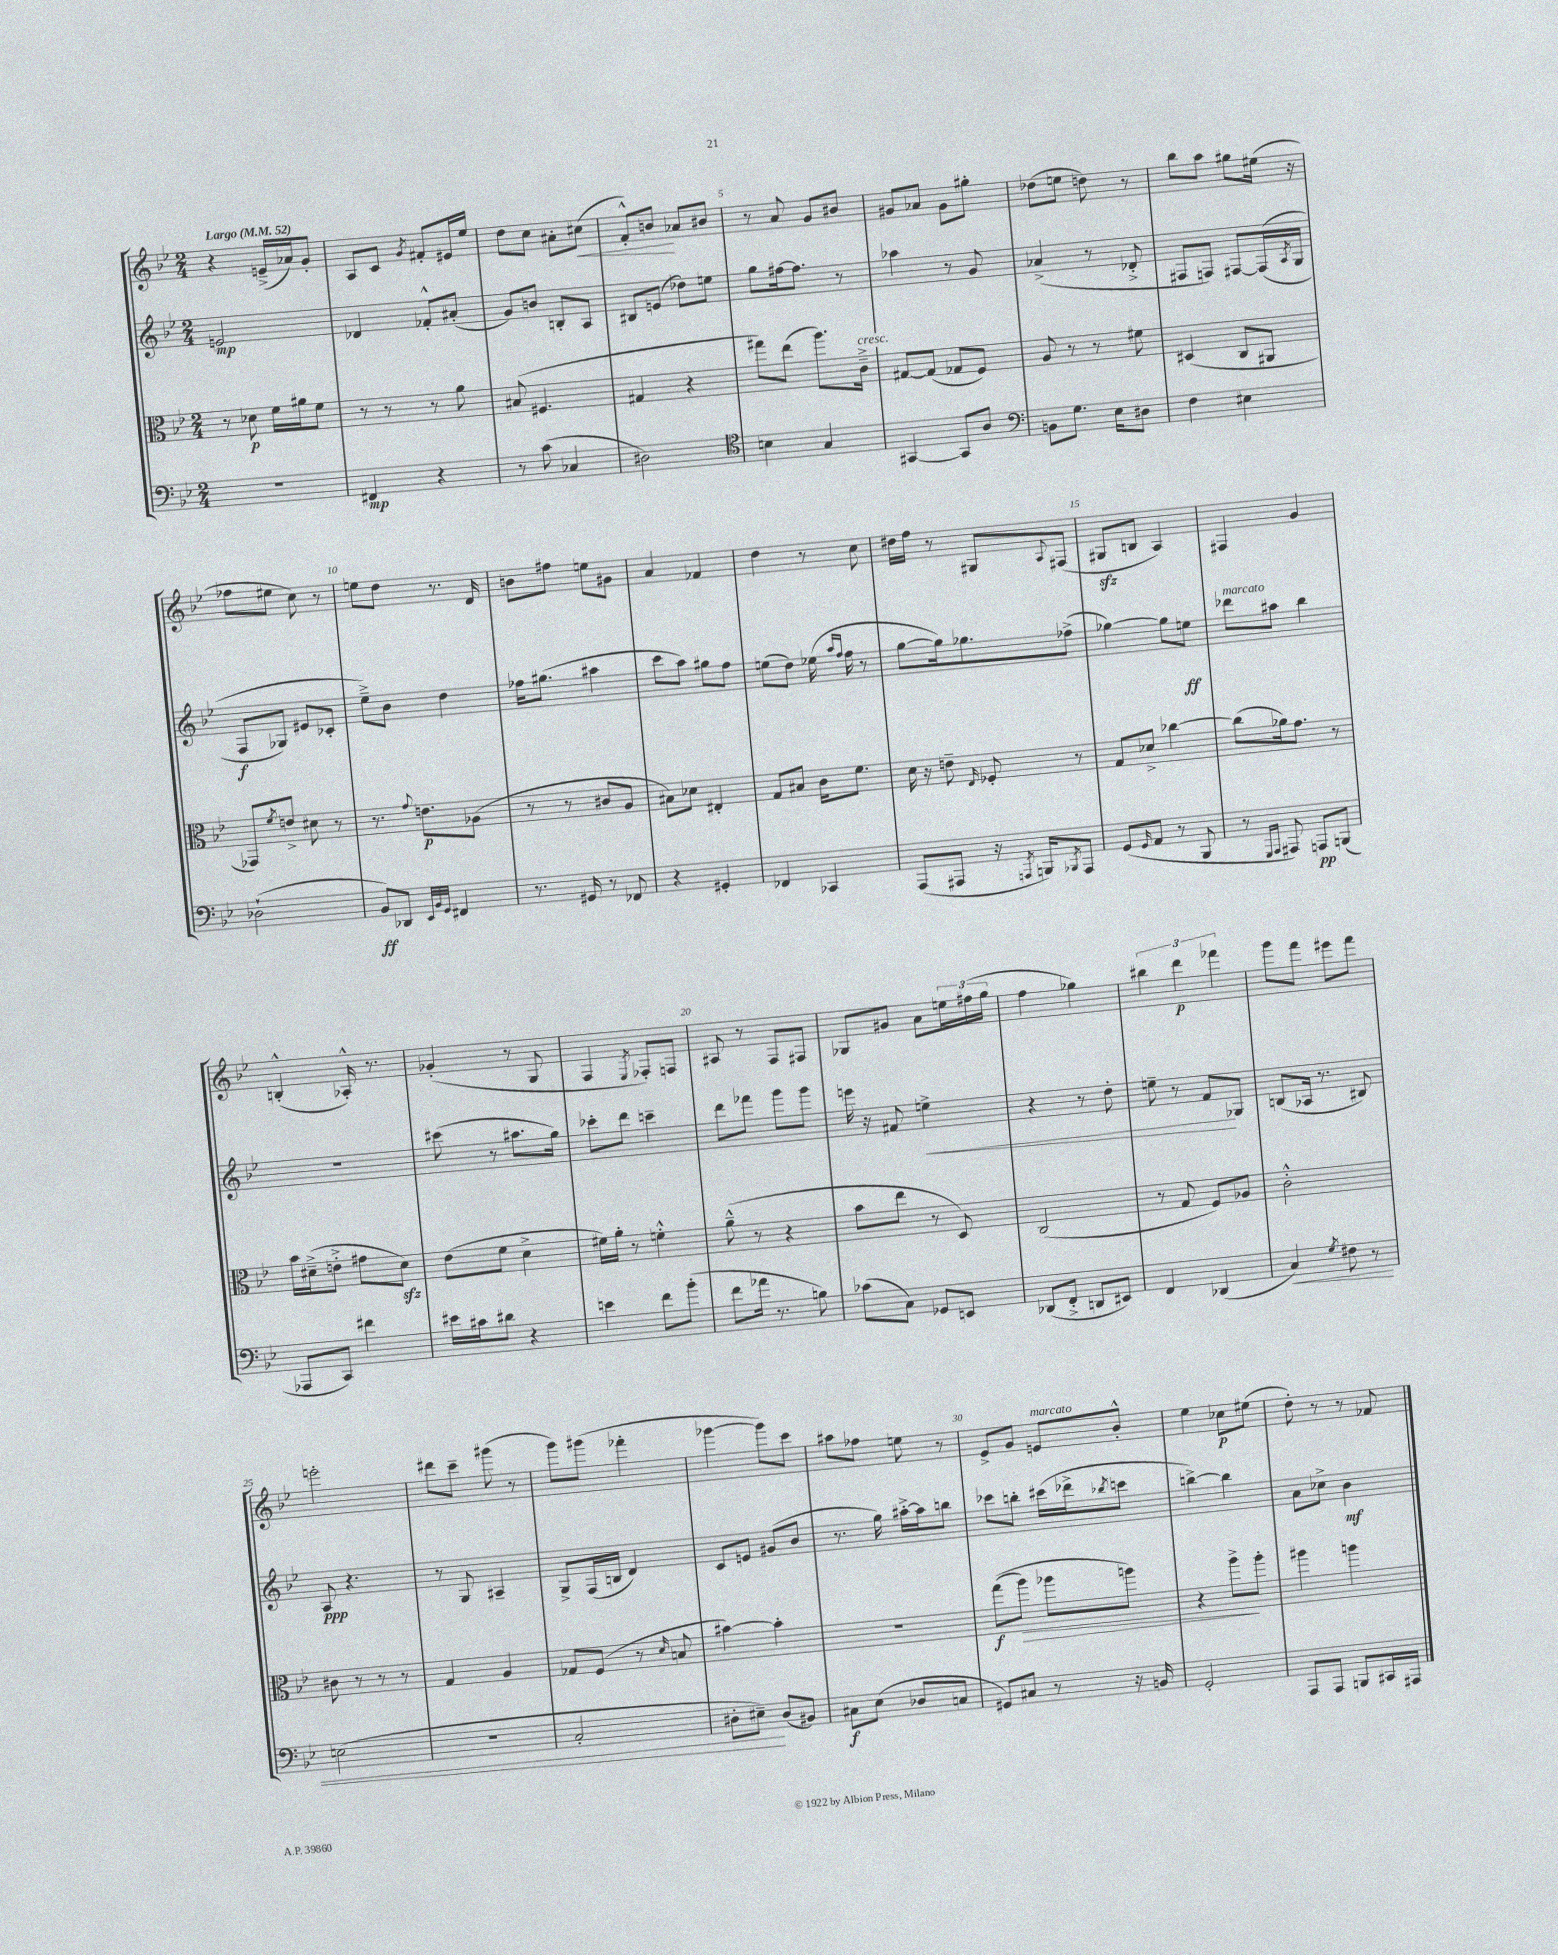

**kern	**dynam	**kern	**dynam	**kern	**dynam	**kern	**dynam
*part4	*part4	*part3	*part3	*part2	*part2	*part1	*part1
*staff4	*staff4	*staff3	*staff3	*staff2	*staff2	*staff1	*staff1
*clefF4	*	*clefC3	*	*clefG2	*	*clefG2	*
*k[b-e-]	*	*k[b-e-]	*	*k[b-e-]	*	*k[b-e-]	*
*M2/4	*	*M2/4	*	*M2/4	*	*M2/4	*
*MM52	*	*MM52	*	*MM52	*	*MM52	*
=1	=1	=1	=1	=1	=1	=1	=1
!	!	!	!	!	!	!LO:TX:a:B:t=Largo	!
2r	.	8r	.	2en/	mp	4r	.
.	.	8d-X\	p	.	.	.	.
.	.	16f\LL	.	.	.	(16en~^/LL	.
.	.	16a#X\J	.	.	.	16a-X/J)	.
.	.	8f\J	.	.	.	8g'/J	.
=2	=2	=2	=2	=2	=2	=2	=2
4FF#X/	mp	8r	.	4d-X/	.	8A/L	.
.	.	8r	.	.	.	8c/J	.
.	.	.	.	.	.	8qg/	.
4r	.	8r	.	8f-X'^^/L	.	8f#X'/L	.
.	.	8a\	.	(8a#X'/J	.	16e#X/L	.
.	.	.	.	.	.	16ee-/JJ	.
=3	=3	=3	=3	=3	=3	=3	=3
8r	.	(8B#X/	.	8g/L)	.	8dd\L	.
(8c\	.	4.F#X/	.	8bn/J	.	8cc\J	.
4C-X/	.	.	.	8Bn'/L	.	8a#X'\L	.
!	!	!	!	!	!	!	!LO:HP:b
.	.	.	.	8A/J	.	(8cc#X\J	<
=4	=4	=4	=4	=4	=4	=4	=4
2D#X\)	.	4G#X/	.	8B#X/L	.	8f'^^/L)	.
.	.	.	.	(8en/J	.	8bn/J	.
.	.	4r	.	8dd-X\L)	.	8a-X/L	[
.	.	.	.	8een\J	.	8b#X/J	.
=5	=5	=5	=5	=5	=5	=5	=5
*clefC4	*	*	*	*	*	*	*
4Bn\	.	8gg#X\L)	.	8gg\L	.	8r	.
.	.	(8ee-\J	.	[16ff#X\k	.	8a/	.
.	.	.	.	8.ff#\J]	.	.	.
4G/	.	8.aa\L)	.	.	.	8g/L	.
.	.	.	.	8r	.	8b#X/J	.
!	!	!LO:TX:a:i:t=cresc.	!	!	!	!	!
.	.	16c~^\Jk	.	.	.	.	.
=6	=6	=6	=6	=6	=6	=6	=6
[4GG#X/	.	[8G#X/L	.	4aa-X\	.	8g#X/L	.
.	.	(8G#/J]	.	.	.	8a-X/J	.
8GG#/L]	.	8G-X/L	.	8r	.	8g#\L	.
8A/J	.	8F/J)	.	8g/	.	8gg#X'\J	.
=7	=7	=7	=7	=7	=7	=7	=7
*clefF4	*	*	*	*	*	*	*
8BBn\L	.	8A/	.	(4a-X^/	.	(8dd-X\L	.
8.G\J	.	8r	.	.	.	8een\J	.
.	.	8r	.	8r	.	8ddn\)	.
16E-\KL	.	.	.	.	.	.	.
8D#X\J	.	8f#X\	.	8d-X'^/	.	8r	.
=8	=8	=8	=8	=8	=8	=8	=8
4F\	.	(4D#X/	.	8F#X/L	.	8bb-\L	.
.	.	.	.	8Fn/J)	.	8aa\J	.
4E#X\	.	8C/L	.	[8F#X/L	.	8gg#X\L	.
.	.	8AA#X/J	.	((16F#/L]	.	(16ee#X\Jk	.
.	.	.	.	8qA/	.	.	.
.	.	.	.	16G/JJ	.	16r	.
!!LO:LB:g=z
=9	=9	=9	=9	=9	=9	=9	=9
(2D-X`\	.	8GG-X/L)	.	8F/L	f	8ff-X\L	.
.	.	8qf/	.	.	.	.	.
.	.	8en^/J	.	8G-X/J)	.	8ee#X\J	.
.	.	8d#X\	.	8e#X/L	.	8cc\)	.
.	.	8r	.	8c-X'/J	.	8r	.
=10	=10	=10	=10	=10	=10	=10	=10
8BB-/L)	ff	8.r	.	8ee-~^\L)	.	8een\L	.
8DD-X/J	.	.	.	8b-\J	.	8dd\J	.
.	.	8qqg/	.	.	.	.	.
.	.	8.en\L	p	.	.	.	.
32qqEE-/LLL	.	.	.	.	.	.	.
32qqBB-/	.	.	.	.	.	.	.
32qqGG/JJJ	.	.	.	.	.	.	.
4FF#X/	.	.	.	4dd\	.	8.r	.
.	.	(8A-X\J	.	.	.	.	.
.	.	.	.	.	.	16d/	.
=11	=11	=11	=11	=11	=11	=11	=11
8.r	.	8r	.	16ff-X\KL	.	8bn\L	.
.	.	.	.	(8.gg#X\J	.	.	.
.	.	8r	.	.	.	8ff#X\J	.
16GG#X/	.	.	.	.	.	.	.
8r	.	8c#X/L	.	4aa#X\	.	8een\L	.
8FF-X/	.	8A/J	.	.	.	8g#X\J	.
=12	=12	=12	=12	=12	=12	=12	=12
4r	.	8B#X\L)	.	8ccc\L	.	4a/	.
.	.	8d-X\J	.	8aa\J)	.	.	.
4GG#X'/	.	4E#X'/	.	8gg#X\L	.	4f-X/	.
.	.	.	.	8ff\J	.	.	.
=13	=13	=13	=13	=13	=13	=13	=13
4FF-X/	.	8G/L	.	(8een\L	.	4dd\	.
.	.	8B#X/J	.	8dd\J)	.	.	.
4CC-X/	.	16c\KL	.	(16ee-X\	.	8r	.
.	.	.	.	16qqaa/LL	.	.	.
.	.	.	.	16qqff/JJ	.	.	.
.	.	8.f\J	.	16ff\	.	.	.
.	.	.	.	8r	.	8cc\	.
=14	=14	=14	=14	=14	=14	=14	=14
(8AAA/L	.	16d\	.	[8gg\L	.	16dd#X\LL	.
.	.	16r	.	.	.	16ff\JJ	.
8AAA#X/J	.	8en~\	.	16gg\k])	.	8r	.
.	.	.	.	8.gg-X\	.	.	.
.	.	16qqE-/	.	.	.	.	.
16r	.	8F-X'/	.	.	.	8G#X/L	.
8qAAAn/	.	.	.	.	.	.	.
16BBBn/KL)	.	.	.	.	.	.	.
8qBBB-X/	.	.	.	.	.	8qqA/	.
8AAA/J	.	8r	.	(8ff-X^\J	.	(8F#X/J	.
=15	=15	=15	=15	=15	=15	=15	=15
(8GG/L	.	8G/L	.	[4gg-X\)	.	8G#Xzz/L	.
16qqGG/	.	.	.	.	.	.	.
8AA/J	.	8d-X^/J	.	.	.	8Bn/J	.
8r	.	[4cc-X\	.	8gg-\L]	.	4A/)	.
8BBB-/	.	.	.	8een\J	ff	.	.
=16	=16	=16	=16	=16	=16	=16	=16
!	!	!	!	!LO:TX:a:i:t=marcato	!	!	!
8r	.	(8cc-\L]	.	8ddd-X\L	.	4F#X/	.
16qqGGG/LL	.	.	.	.	.	.	.
16qqAAA/JJ	.	.	.	.	.	.	.
8AAA#X/)	.	16a-X\k)	.	8aa#X\J	.	.	.
.	.	8.g\J	.	.	.	.	.
8AAAn/L	pp	.	.	4bb-\	.	4g/	.
(8BBBn/J	.	8r	.	.	.	.	.
!!LO:LB:g=z
=17	=17	=17	=17	=17	=17	=17	=17
8AAA-X/L	.	16b-\LL	.	2r	.	(4Bn'^^/	.
.	.	(16d#X~^\J	.	.	.	.	.
8CC/J)	.	8en'^\J	.	.	.	.	.
4f#X\	.	8g#X\L	.	.	.	16A-X'^^/)	.
.	.	.	.	.	.	8.r	.
.	.	8d#zz\J)	.	.	.	.	.
=18	=18	=18	=18	=18	=18	=18	=18
16e#X\LL	.	(8e-\L	.	(8ccc#X\	.	(4g-X'/	.
16c#X\J	.	.	.	.	.	.	.
8d#X\J	.	8f\J	.	8r	.	.	.
4r	.	4d^\	.	8.aa#X\L	.	8r	.
.	.	.	.	.	.	8G/	.
.	.	.	.	16gg\Jk)	.	.	.
=19	=19	=19	=19	=19	=19	=19	=19
4en\	.	16f#X\LL)	.	8ccc-X'\L	.	4F/	.
.	.	16a'\JJ	.	.	.	.	.
.	.	8r	.	8ddd\J	.	.	.
.	.	.	.	.	.	8qE-/	.
8f\L	.	4fn'^^\	.	4cccn~\	.	8F-X'/L)	.
(8b-'\J	.	.	.	.	.	8Fn/J	.
=20	=20	=20	=20	=20	=20	=20	=20
8f\L	.	(8a~^^\	.	8ddd\L	.	8A#X/	.
16a-X\Jk	.	8r	.	8fff-X\J	.	8r	.
8.r	.	.	.	.	.	.	.
.	.	4r	.	8ggg\L	.	8F/L	.
8Bn\)	.	.	.	8ggg\J	.	8F#X/J	.
=21	=21	=21	=21	=21	=21	=21	=21
(8c-X\L	.	8b-\L	.	16eeen\	.	8G-X/L	.
.	.	.	.	16r	.	.	.
8C\J)	.	8ee-\J	.	8f#X/	.	8g#X/J	.
!	!	!	!	!	!LO:HP:b	!	!
8GG-X/L	.	8r	.	4een^\	<	8a\L	.
8EEn/J	.	8D/)	.	.	.	24een\L	.
.	.	.	.	.	.	(24ff#X\	.
.	.	.	.	.	.	24gg\JJ	.
=22	=22	=22	=22	=22	=22	=22	=22
(8DD-X/L	.	(2C/	.	4r	.	4ff\	.
8FF'^/J	.	.	.	.	.	.	.
8DDn/L	.	.	.	8r	.	4gg-X\)	.
8EE#X/J)	.	.	.	8dd'\	.	.	.
=23	=23	=23	=23	=23	=23	=23	=23
4FF/	.	8r	.	8een~\	.	6bb#X\	.
.	.	8G/	.	8r	.	.	.
.	.	.	.	.	.	6ddd\	p
(4DD-X/	.	8F/L)	.	8f/L	.	.	.
.	.	.	.	.	.	6fff-X\	.
.	.	8A-X/J	.	8G-X/J	[	.	.
=24	=24	=24	=24	=24	=24	=24	=24
!	!LO:HP:b	!	!	!	!	!	!
4C/)	<	2c'^^\	.	(8Bn/L	.	8ggg\L	.
.	.	.	.	16A-X/Jk	.	8fff\J	.
.	.	.	.	8.r	.	.	.
8qG/	.	.	.	.	.	.	.
8F#X\	.	.	.	.	.	8eee#X\L	.
8r	.	.	.	8B#X/)	.	8fff\J	.
!!LO:LB:g=z
=25	=25	=25	=25	=25	=25	=25	=25
(2En\	.	8c#X\	.	8A/	ppp	2eeen'\	.
.	.	8r	.	4.r	.	.	.
.	.	8r	.	.	.	.	.
.	.	8r	.	.	.	.	.
=26	=26	=26	=26	=26	=26	=26	=26
2r	.	4G/	.	8r	.	8ddd#X\L	.
.	.	.	.	8G/	.	8ccc~\J	.
.	.	4A/	.	4A#X~/	.	(8ggg#X\	.
.	.	.	.	.	.	8r	.
=27	=27	=27	=27	=27	=27	=27	=27
2C'/	.	8G-X/L	.	8G^/L	.	8ggg\L)	.
.	.	(8F/J	.	(16F/L	.	(8ggg#X\J	.
.	.	.	.	16Bn/JJ	.	.	.
.	.	8r	.	4d/)	.	4fff-X'\	.
.	.	16qqd/	.	.	.	.	.
.	.	8Bn/	.	.	.	.	.
=28	=28	=28	=28	=28	=28	=28	=28
8D#X'\L	.	[4b#X\)	.	8c/L	.	[4ggg-X\	.
8E#X~\J)	.	.	.	8en/J	.	.	.
(8D#/L	[	4b#'\]	.	(8g#X/L	.	8ggg-\L])	.
8BB#X/J)	.	.	.	8b-/J	.	8ccc\J	.
=29	=29	=29	=29	=29	=29	=29	=29
8C#X\L	f	2r	.	8.r	.	8aa#X\L	.
(8E-\J	.	.	.	.	.	8ff-X\J	.
.	.	.	.	16gg\)	.	.	.
8D-X/L	.	.	.	[16aa#X'^\LL	.	8een\	.
.	.	.	.	16aa#\J]	.	.	.
8Cn/J	.	.	.	8bbn\J	.	8r	.
=30	=30	=30	=30	=30	=30	=30	=30
8GG#X/L)	.	((8gg\L	f	8ccc-X\L	.	8e-^/L	.
!	!	!	!LO:HP:b	!	!	!	!
8C#X/J	.	8aa\J)	>	8bbn'\J	.	8g/J	.
!	!	!	!	!	!	!LO:TX:a:i:t=marcato	!
8r	.	8aa-X\L	.	(16ccc#X\LL	.	8en/L	.
.	.	.	.	16ddd-X^\J	.	.	.
.	.	.	.	8qbb-X/	.	.	.
16r	.	8aan\J)	.	8cccn\J	.	8b-'^^/J	.
16BBn/	.	.	.	.	.	.	.
=31	=31	=31	=31	=31	=31	=31	=31
2GG'/	.	4r	.	[4bbn^\)	.	4ee-\	.
.	.	8aa^\L	.	4bb\]	.	8cc-X\L	p
.	.	8aa'\J	]	.	.	(8ee#X\J	.
=32	=32	=32	=32	=32	=32	=32	=32
8AAA/L	.	4aa#X\	.	8a\L	.	8dd'\)	.
8AAA/J	.	.	.	8cc-X^\J	.	8r	.
8BBBn/L	.	4aan\	.	4b-\	mf	8r	.
16CC#X/L	.	.	.	.	.	8f-X/	.
16AAA#X/JJ	.	.	.	.	.	.	.
==	==	==	==	==	==	==	==
*-	*-	*-	*-	*-	*-	*-	*-
